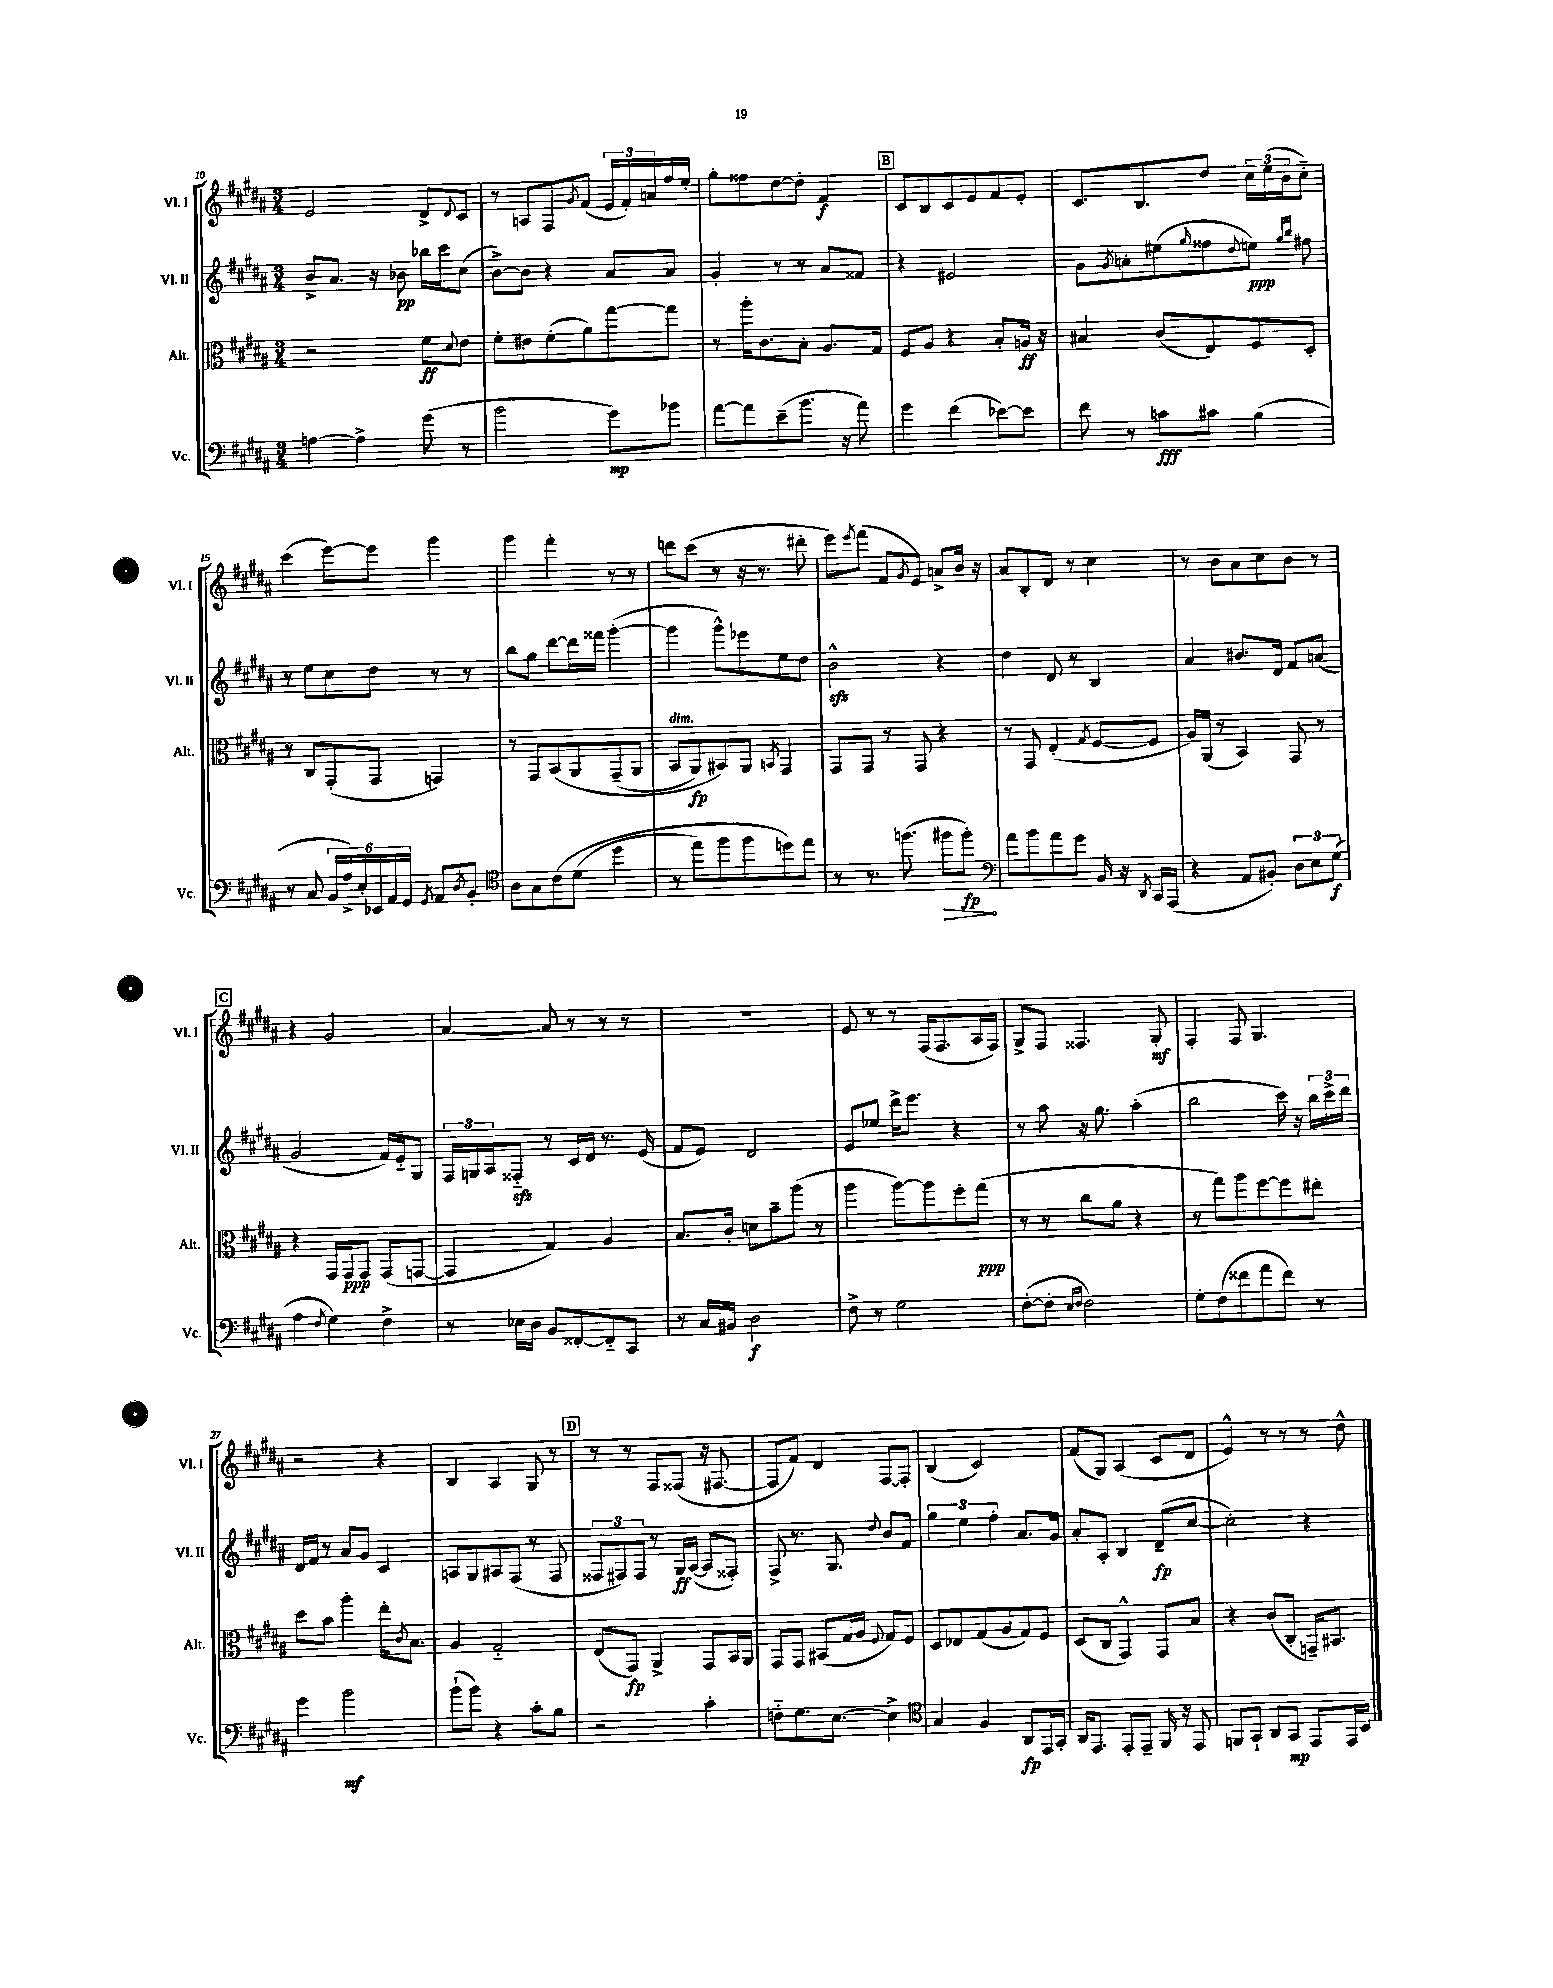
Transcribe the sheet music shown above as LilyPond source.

<<
\new StaffGroup <<
\new Staff = "s0" \with { instrumentName = "Vl. I" shortInstrumentName = "Vl. I" } {
    \clef treble \key b \major \numericTimeSignature \time 3/4
    e'2 dis'8-> \appoggiatura { dis'8 } cis'8 |
    r8 a8 fis8 \acciaccatura { gis'8 } fis'8( \tuplet 3/2 { e'16 fis'16-.) a'16 } fis''16 e''16-. |
    gis''8-. fisis''8 dis''8~ dis''8-. fis'4\f |
    \mark \markup { \box "B" } cis'8 b8 cis'8 e'8 fis'8 e'8-. |
    cis'8. b8. dis''8 \tuplet 3/2 { cis''16 e''16( b'16 } cis''8-_) |
    cis'''4( e'''8~) e'''8 gis'''4 |
    gis'''4 fis'''4-. r8 r8 |
    d'''8 cis'''8( r8 r16 r8. dis'''8-. |
    e'''8) \acciaccatura { e'''8 } fis'''8( fis'8 \acciaccatura { gis'8 } e'8) a'8-> b'16 r16 |
    ais'8 b8-. dis'8 r8 cis''4 |
    r8 b'8 ais'8 cis''8 b'8 r8 |
    \mark \markup { \box "C" } r4 gis'2 |
    ais'4~ ais'8 r8 r8 r8 |
    R2. |
    e'8 r8 r8 fis16( fis8. ais16 fis16) |
    gis8-> fis8 fisis4. gis8-.\mf |
    fis4-. fis8 gis4. |
    r2 r4 |
    b4 ais4 gis8 r8 |
    \mark \markup { \box "D" } r8 r8 fis8 fisis8( r16 fis8.~ |
    fis8 fis'8) dis'4 fis8~ fis8-. |
    b4( cis'2) |
    fis'8( gis8) ais4( cis'8 dis'8 |
    e'4-^) r8 r8 r8 dis''8-^ \bar "|." |
}
\new Staff = "s1" \with { instrumentName = "Vl. II" shortInstrumentName = "Vl. II" } {
    \clef treble \key b \major \numericTimeSignature \time 3/4
    b'8-> ais'8. r16 bes'8\pp bes''16 cis'''16 cis''8( |
    b'8~->) b'8 r4 ais'8 ais'8 |
    gis'4-. r8 r8 ais'8 fisis'8 |
    \mark \markup { \box "B" } r4 eis'2 |
    gis'8 \acciaccatura { gis'8 } a'8-. eis''8( \grace { gis''16 } fisis''8 \appoggiatura { dis''8 } e''8\ppp) \grace { gis''16 b''16 } fis''8 |
    r8 e''8 cis''8 dis''8 r8 r8 |
    b''8 gis''8 dis'''8~ dis'''16 fisis'''16 gis'''4~-.( |
    gis'''4 gis'''8-^) ees'''8 e''8 dis''8 |
    b'2-^\sfz r4 |
    dis''4 dis'8 r8 b4 |
    ais'4 bis'8. dis'16 fis'8 a'8( |
    \mark \markup { \box "C" } gis'2 fis'16) e'16-_ gis8 |
    \tuplet 3/2 { fis16 g16 ais16 } fisis8-_\sfz r8 cis'16 dis'16 r8. e'16( |
    fis'8 e'8) dis'2 |
    e'8 ees''8 dis'''16-> e'''8. r4 |
    r8 ais''8 r16 gis''8. ais''4-.( |
    b''2 cis'''16) r16 \tuplet 3/2 { b''16 cis'''16-> dis'''16 } |
    dis'16 fis'16 r8 ais'8 gis'8 cis'4 |
    a8 gis8 ais8 fis8( r8 fis8 |
    \mark \markup { \box "D" } \tuplet 3/2 { fisis8 fis8) fis8 } r8 gis16\ff ais16~( ais8 fisis8-.) |
    fis8-> r8. gis8. \appoggiatura { dis''8 } b'8 fis'8 |
    \tuplet 3/2 { gis''4 e''4 fis''4-. } ais'8. gis'16 |
    ais'8-. ais8-. b4 dis'8--\fp( cis''8~ |
    cis''2-.) r4 \bar "|." |
}
\new Staff = "s2" \with { instrumentName = "Alt." shortInstrumentName = "Alt." } {
    \clef alto \key b \major \numericTimeSignature \time 3/4
    r2 fis'8\ff \appoggiatura { dis'8 } e'8 |
    fis'8-. eis'8 fis'8-.( ais'8) gis''8~ gis''8 |
    r8 ais''16-. cis'8. b8-. ais8. gis16 |
    \mark \markup { \box "B" } fis8 ais8 r4 b8-. a16\ff r16 |
    bis4 cis'8( e8) fis8 dis8-. |
    r8 cis8 gis,8-.( gis,8 g,4) |
    r8 gis,8 b,8\( ais,8 gis,8--( ais,8 |
    b,8^\markup { \italic "dim." } ais,8\fp) bis,8\) ais,8 \acciaccatura { b,8 } gis,4 |
    gis,8 gis,8 r8 gis,8 r4 |
    r8 gis,8 e4-.( \acciaccatura { gis8 } fis8~ fis8 |
    ais16) ais,16( r8 b,4) gis,8 r8 |
    \mark \markup { \box "C" } r4 gis,16 gis,16\ppp gis,8 gis,8( g,8~ |
    g,4 gis4) ais4 |
    b8. cis'16-. d'8 b'8-- ais''8( r8 |
    ais''4 ais''8~) ais''8 fis''8-. gis''8\ppp( |
    r8 r8 cis''8 ais'8 r4 |
    r8 gis''8) ais''8 fis''8~ fis''8 eis''8-. |
    dis''8 b'8 ais''4-. e''16-. \acciaccatura { cis'8 } b8. |
    ais4 gis2-_ |
    \mark \markup { \box "D" } e8( gis,8\fp) ais,4-> gis,8 b,16 ais,16 |
    gis,8 gis,8 bis,8( gis16 ais16 \appoggiatura { fis8 } gis8) fis8 |
    dis8 ees8 gis8( ais8 gis8) fis8 |
    dis8( cis8 gis,4-^) gis,8 b8 |
    r4 cis'8( cis8-. g,16--) bis,8. \bar "|." |
}
\new Staff = "s3" \with { instrumentName = "Vc." shortInstrumentName = "Vc." } {
    \clef bass \key b \major \numericTimeSignature \time 3/4
    a4~ a4-> gis'8( r8 |
    b'2 gis'8\mp) bes'8 |
    ais'8~ ais'8 e'8--( b'8. r16 ais'8) |
    \mark \markup { \box "B" } gis'4 fis'4( ees'8~) ees'8 |
    fis'8 r8 c'8\fff cis'8 b4( |
    r8 cis8 \tuplet 6/4 { b,16 ais16->) e16-. ees,16 ais,16 gis,16 } \acciaccatura { gis,8 } ais,8 \acciaccatura { dis8 } b,8-. |
    \clef tenor ais8 gis8 cis'8\( dis'8( dis''4 |
    r8 e''8) fis''8 fis''8 d''8\) e''8 |
    r8 r8. f''8.( \once \override Hairpin.circled-tip = ##t fis''8\> fis''8-.\fp\!) |
    \clef bass ais'8 b'8 ais'8 gis'8 b,16 r16 \acciaccatura { dis,8 } cis,16 ais,,16( |
    r4 ais,8 bis,8-.) \tuplet 3/2 { dis8 e8 gis8\f( } |
    \mark \markup { \box "C" } ais4 \acciaccatura { fis8 } gis4) fis4-> |
    r8 ees16 dis16 b,8 fisis,8~-. fisis,8-_ cis,8 |
    r8 cis16 bis,16 dis2\f |
    fis8-> r8 gis2 |
    fis8~-.( fis8-. \grace { e16 fis16 } fis2) |
    gis8-. fis8( fisis'8 ais'8 fisis'8) r8 |
    gis'4 b'2\mf |
    b'8-!( b'8) r4 cis'8-. b8 |
    \mark \markup { \box "D" } r2 cis'4-. |
    f8-_ gis8. e8.~ e4-> |
    \clef tenor gis4 fis4 ais,8\fp e,16 gis,16-. |
    ais,16 e,8. e,8-. e,8-- fis,16 r16 e,8 |
    f,8 gis,8-! ais,8 gis,8\mp e,8 e,16 b,16 \bar "|." |
}
>>
>>
\layout { \context { \Score currentBarNumber = #10 } }
